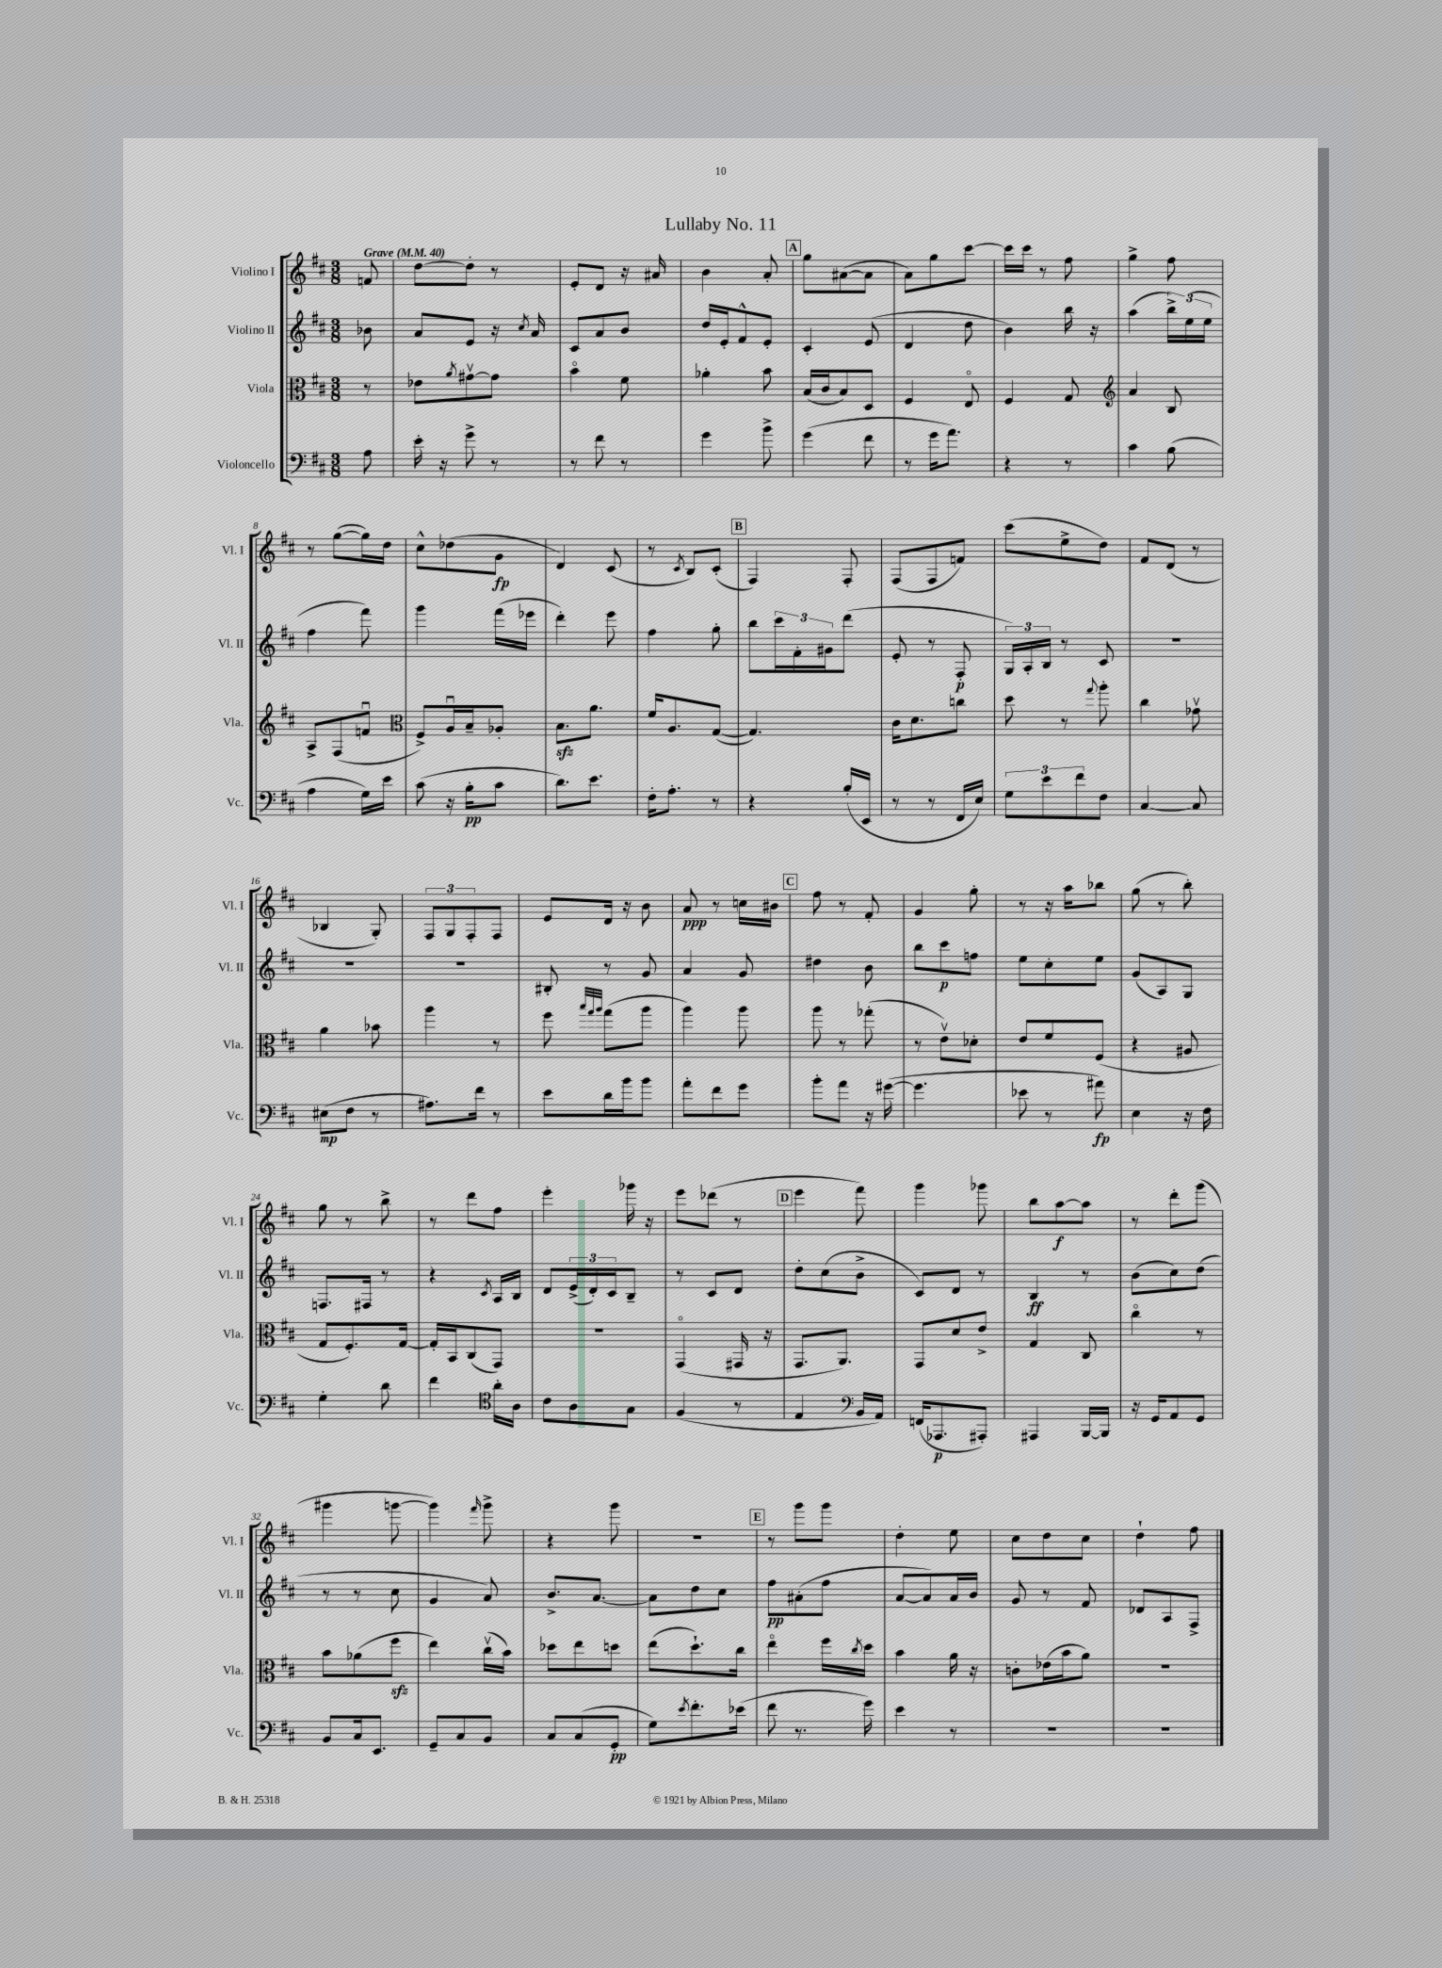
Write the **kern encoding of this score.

**kern	**dynam	**kern	**kern	**dynam	**kern	**dynam
*part4	*part4	*part3	*part2	*part2	*part1	*part1
*staff4	*staff4	*staff3	*staff2	*staff2	*staff1	*staff1
*I"Violoncello	*	*I"Viola	*I"Violino II	*	*I"Violino I	*
*I'Vc.	*	*I'Vla.	*I'Vl. II	*	*I'Vl. I	*
*clefF4	*	*clefC3	*clefG2	*	*clefG2	*
*k[f#c#]	*	*k[f#c#]	*k[f#c#]	*	*k[f#c#]	*
*M3/8	*	*M3/8	*M3/8	*	*M3/8	*
*MM40	*	*MM40	*MM40	*	*MM40	*
=	=	=	=	=	=	=
!	!	!	!	!	!LO:TX:a:B:t=Grave	!
8A\	.	8r	8b-X\	.	8fn/	.
=1	=1	=1	=1	=1	=1	=1
16e'\	.	8e-X\L	8a/L	.	[8dd\L	.
16r	.	.	.	.	.	.
.	.	8qa/	.	.	.	.
8g^\	.	[8g#Xv\	8e/J	.	8dd'\J]	.
8r	.	8g#\J]	16r	.	8r	.
.	.	.	8qcc#/	.	.	.
.	.	.	16a/	.	.	.
=2	=2	=2	=2	=2	=2	=2
8r	.	4b\	8c#/L	.	8e'/L	.
8f#\	.	.	8a/	.	8d/J	.
8r	.	8f#\	8b/J	.	16r	.
.	.	.	.	.	16a#X/	.
=3	=3	=3	=3	=3	=3	=3
4g\	.	4a-X'\	16dd/LL	.	4b\	.
.	.	.	16e'/J	.	.	.
.	.	.	8f#^^/	.	.	.
8b^\	.	8b\	8e'/J	.	8a'/	.
!!LO:REH:place=s1:t=A
=4	=4	=4	=4	=4	=4	=4
(4g\	.	(16B/LL	4c#'/	.	8gg\L	.
.	.	16c#/J	.	.	.	.
.	.	8B/)	.	.	([8a#X\	.
8f#\	.	8D/J	(8e/	.	8a#\J]	.
=5	=5	=5	=5	=5	=5	=5
8r	.	4F#/	4d/	.	8a\L)	.
16g\KL	.	.	.	.	8gg\	.
8.a\J)	.	.	.	.	.	.
.	.	8E/	8dd\	.	[8ccc#\J	.
=6	=6	=6	=6	=6	=6	=6
4r	.	4F#/	4b\)	.	16ccc#\LL]	.
.	.	.	.	.	16ccc#\JJ	.
.	.	.	.	.	8r	.
8r	.	8G/	16bb\	.	8ff#\	.
.	.	.	16r	.	.	.
=7	=7	=7	=7	=7	=7	=7
*	*	*clefG2	*	*	*	*
4c#\	.	4a/	(4aa\	.	4gg^\	.
(8B\	.	8B/	24bb^\LL)	.	8ff#\	.
.	.	.	(24ee\	.	.	.
.	.	.	24ee\JJ	.	.	.
!!LO:LB:g=z
=8	=8	=8	=8	=8	=8	=8
4A\	.	8A^/L	4ff#\	.	8r	.
.	.	(8F#/	.	.	([8gg\L	.
16G\LL)	.	8fnu/J	8fff#\)	.	16gg\L])	.
16e\JJ	.	.	.	.	16dd\JJ	.
=9	=9	=9	=9	=9	=9	=9
*	*	*clefC3	*	*	*	*
(8c#\	.	8F#^/L)	4ggg\	.	8cc#^^\L	.
16r	.	16Au/L	.	.	(8dd-X\	.
16B'\KL	pp	16B~/J	.	.	.	.
8c#\J	.	8A-X'/J	(16fff#\LL	.	8g\J	fp
.	.	.	16eee-X\JJ	.	.	.
=10	=10	=10	=10	=10	=10	=10
8.d\L)	.	8.Bzz\L	4ddd'\)	.	4d/)	.
8.e\J	.	8.a\J	.	.	.	.
.	.	.	8eee\	.	(8c#/	.
=11	=11	=11	=11	=11	=11	=11
16F#'\KL	.	16f#/KL	4ff#\	.	8r	.
8.A'\J	.	8.A/	.	.	.	.
.	.	.	.	.	8qc#/	.
.	.	.	.	.	8B/L)	.
8r	.	([8G/J	8gg'\	.	(8c#'/J	.
!!LO:REH:place=s1:t=B
=12	=12	=12	=12	=12	=12	=12
4r	.	4.G/])	8bb\L	.	4F#/)	.
.	.	.	24ccc#\L	.	.	.
.	.	.	24f#'\	.	.	.
.	.	.	24g#X\J	.	.	.
(16B'/LL	.	.	(8ddd\J	.	8F#'/	.
16EE/JJ	.	.	.	.	.	.
=13	=13	=13	=13	=13	=13	=13
8r	.	16c#\KL	8e'/	.	(8F#/L	.
.	.	8.d\	.	.	.	.
8r	.	.	8r	.	8F#/	.
16FF#/LL	.	8ccn\J	8F#'/	p	8fn/J)	.
16E/JJ)	.	.	.	.	.	.
=14	=14	=14	=14	=14	=14	=14
12G\L	.	8dd\	24G/LL)	.	(8ccc#\L	.
.	.	.	24A'/	.	.	.
12e\	.	.	24B/JJ	.	.	.
.	.	8r	8r	.	8ee^\	.
12f#\	.	.	.	.	.	.
.	.	8qqgg/	.	.	.	.
8F#\J	.	8aa'\	8c#/	.	8dd\J)	.
=15	=15	=15	=15	=15	=15	=15
[4C#/	.	4cc#\	4.r	.	8f#/L	.
.	.	.	.	.	(8d/J	.
8C#/]	.	8g-Xv\	.	.	8r	.
!!LO:LB:g=z
=16	=16	=16	=16	=16	=16	=16
(8E#X\L	mp	4a\	4.r	.	4B-X/	.
8F#\J	.	.	.	.	.	.
8r	.	8b-X\	.	.	8G'/)	.
=17	=17	=17	=17	=17	=17	=17
8.A#X\L)	.	4aa\	4.r	.	12F#/L	.
.	.	.	.	.	12G/	.
.	.	.	.	.	12F#'/	.
16f#\Jk	.	.	.	.	.	.
8r	.	8r	.	.	8F#/J	.
=18	=18	=18	=18	=18	=18	=18
8e\L	.	8ff#\	8B#X'/	.	8e/L	.
.	.	32qqbb/LLL	.	.	.	.
.	.	32qqgg/	.	.	.	.
.	.	32qqaa/JJJ	.	.	.	.
16d\L	.	(8gg\L	8r	.	16d/Jk	.
16b\J	.	.	.	.	16r	.
8b\J	.	8aa\J	8g/	.	8b\	.
=19	=19	=19	=19	=19	=19	=19
8a'\L	.	4aa\)	4a/	.	8a/	ppp
8f#\	.	.	.	.	8r	.
8g\J	.	8aa\	8g/	.	16ccn\LL	.
.	.	.	.	.	16b#X\JJ	.
!!LO:REH:place=s1:t=C
=20	=20	=20	=20	=20	=20	=20
8b'\L	.	8aa\	4dd#X\	.	8ff#\	.
8a\J	.	8r	.	.	8r	.
16r	.	(8gg-X'\	8b\	.	8f#'/	.
([16g#X\	.	.	.	.	.	.
=21	=21	=21	=21	=21	=21	=21
4.g#\]	.	8r	8bb\L	.	4g/	.
.	.	8ev\L)	8ccc#\	p	.	.
.	.	8d-X'\J	8ffn\J	.	8gg'\	.
=22	=22	=22	=22	=22	=22	=22
8e-X\	.	8e/L	8ee\L	.	8r	.
8r	.	8f#/	8cc#'\	.	16r	.
.	.	.	.	.	16aa\KL	.
8a#X\)	fp	(8F#/J	8ee\J	.	8bb-X\J	.
=23	=23	=23	=23	=23	=23	=23
4E\	.	4r	(8g/L	.	(8gg\	.
.	.	.	8A/)	.	8r	.
16r	.	8A#X/	8G/J	.	8bb'\)	.
16F#\	.	.	.	.	.	.
!!LO:LB:g=z
=24	=24	=24	=24	=24	=24	=24
4G'\	.	8G/L	8.Fn/L	.	8gg\	.
.	.	8.F#'/)	.	.	8r	.
.	.	.	16F#X/Jk	.	.	.
8d\	.	.	8r	.	8bb^\	.
.	.	[16G/Jk	.	.	.	.
=25	=25	=25	=25	=25	=25	=25
4f#\	.	16G'/LL]	4r	.	8r	.
.	.	16BB/J	.	.	.	.
.	.	(8C#/	.	.	8ddd\L	.
*clefC4	*	*	*	*	*	*
.	.	.	8qc#/	.	.	.
16a'\LL	.	8GG/J)	16A/LL	.	8ff#\J	.
16A\JJ	.	.	16B/JJ	.	.	.
=26	=26	=26	=26	=26	=26	=26
8c#\L	.	4.r	8d/L	.	4eee'\	.
8A\	.	.	(24e^/L	.	.	.
.	.	.	24d'/)	.	.	.
.	.	.	24c#/J	.	.	.
8G\J	.	.	8B~/J	.	16ggg-X\	.
.	.	.	.	.	16r	.
=27	=27	=27	=27	=27	=27	=27
(4F#/	.	(4GG/	8r	.	8eee\L	.
.	.	.	8c#/L	.	(8ddd-X\J	.
8r	.	16GG#X/	8d/J	.	8r	.
.	.	16r	.	.	.	.
!!LO:REH:place=s1:t=D
=28	=28	=28	=28	=28	=28	=28
4E/	.	8.GG/L	8dd'\L	.	4eee\	.
.	.	.	(8cc#\	.	.	.
.	.	8.AA/J)	.	.	.	.
*clefF4	*	*	*	*	*	*
16BB/LL	.	.	8b^\J	.	8fff#\)	.
16AA/JJ)	.	.	.	.	.	.
=29	=29	=29	=29	=29	=29	=29
(16FFn/KL	.	8GG/L	8c#/L)	.	4ggg\	.
8.AAA-X/	p	.	.	.	.	.
.	.	8d/	8d/J	.	.	.
8AAA#X'/J)	.	8e^/J	8r	.	8ggg-X\	.
=30	=30	=30	=30	=30	=30	=30
4AAA#X/	.	4G/	4B/	ff	8bb\L	.
.	.	.	.	.	[8aa\	f
[16BBB/LL	.	8C#/	8r	.	8aa\J]	.
16BBB/JJ]	.	.	.	.	.	.
=31	=31	=31	=31	=31	=31	=31
16r	.	4cc#\	(8b\L	.	8r	.
16GG/KL	.	.	.	.	.	.
8AA/	.	.	8cc#\)	.	8ddd'\L	.
8GG/J	.	8r	(8dd\J	.	(8ggg\J	.
!!LO:LB:g=z
=32	=32	=32	=32	=32	=32	=32
8BB/L	.	8b\L	8r	.	4ggg#X\	.
16C#/k	.	(8a-X\	8r	.	.	.
8.EE/J	.	.	.	.	.	.
.	.	8ff#zz\J	8cc#\	.	[8gggn\	.
=33	=33	=33	=33	=33	=33	=33
8GG~/L	.	4ee\)	4g/	.	4ggg\])	.
8C#/	.	.	.	.	.	.
.	.	.	.	.	16qqfff#/	.
8BB/J	.	(16cc#v\LL	8a/)	.	8ggg^\	.
.	.	16b\JJ)	.	.	.	.
=34	=34	=34	=34	=34	=34	=34
8C#/L	.	8dd-X\L	8.b^/L	.	4r	.
(8C#/	.	8ee\	.	.	.	.
.	.	.	[8.a/J	.	.	.
8GG'/J	pp	8ddn\J	.	.	8ggg\	.
=35	=35	=35	=35	=35	=35	=35
8G\L)	.	(8ee\L	8a\L]	.	4.r	.
8qe/	.	.	.	.	.	.
8.f#'\	.	8.dd`\)	8dd\	.	.	.
.	.	.	8cc#\J	.	.	.
(16e-X\Jk	.	16cc#\Jk	.	.	.	.
!!LO:REH:place=s1:t=E
=36	=36	=36	=36	=36	=36	=36
8f#\	.	4ee\	8ff#\L	pp	8r	.
8.r	.	.	(8a#X'\	.	8ggg\L	.
.	.	16ff#\LL	8ff#\J	.	8ggg\J	.
.	.	8qcc#/	.	.	.	.
16g\)	.	16dd\JJ	.	.	.	.
=37	=37	=37	=37	=37	=37	=37
4e\	.	4b\	[8a/L	.	4dd'\	.
.	.	.	8a/])	.	.	.
8r	.	16a\	16a/L	.	8ee\	.
.	.	16r	16b/JJ	.	.	.
=38	=38	=38	=38	=38	=38	=38
4.r	.	8cn'\L	8g/	.	8cc#\L	.
.	.	(16e-X\L	8r	.	8dd\	.
.	.	16b\J	.	.	.	.
.	.	8a\J)	8f#/	.	8cc#\J	.
=39	=39	=39	=39	=39	=39	=39
4.r	.	4.r	8d-X/L	.	4dd`\	.
.	.	.	8A/	.	.	.
.	.	.	8F#^/J	.	8ff#\	.
==	==	==	==	==	==	==
*-	*-	*-	*-	*-	*-	*-
